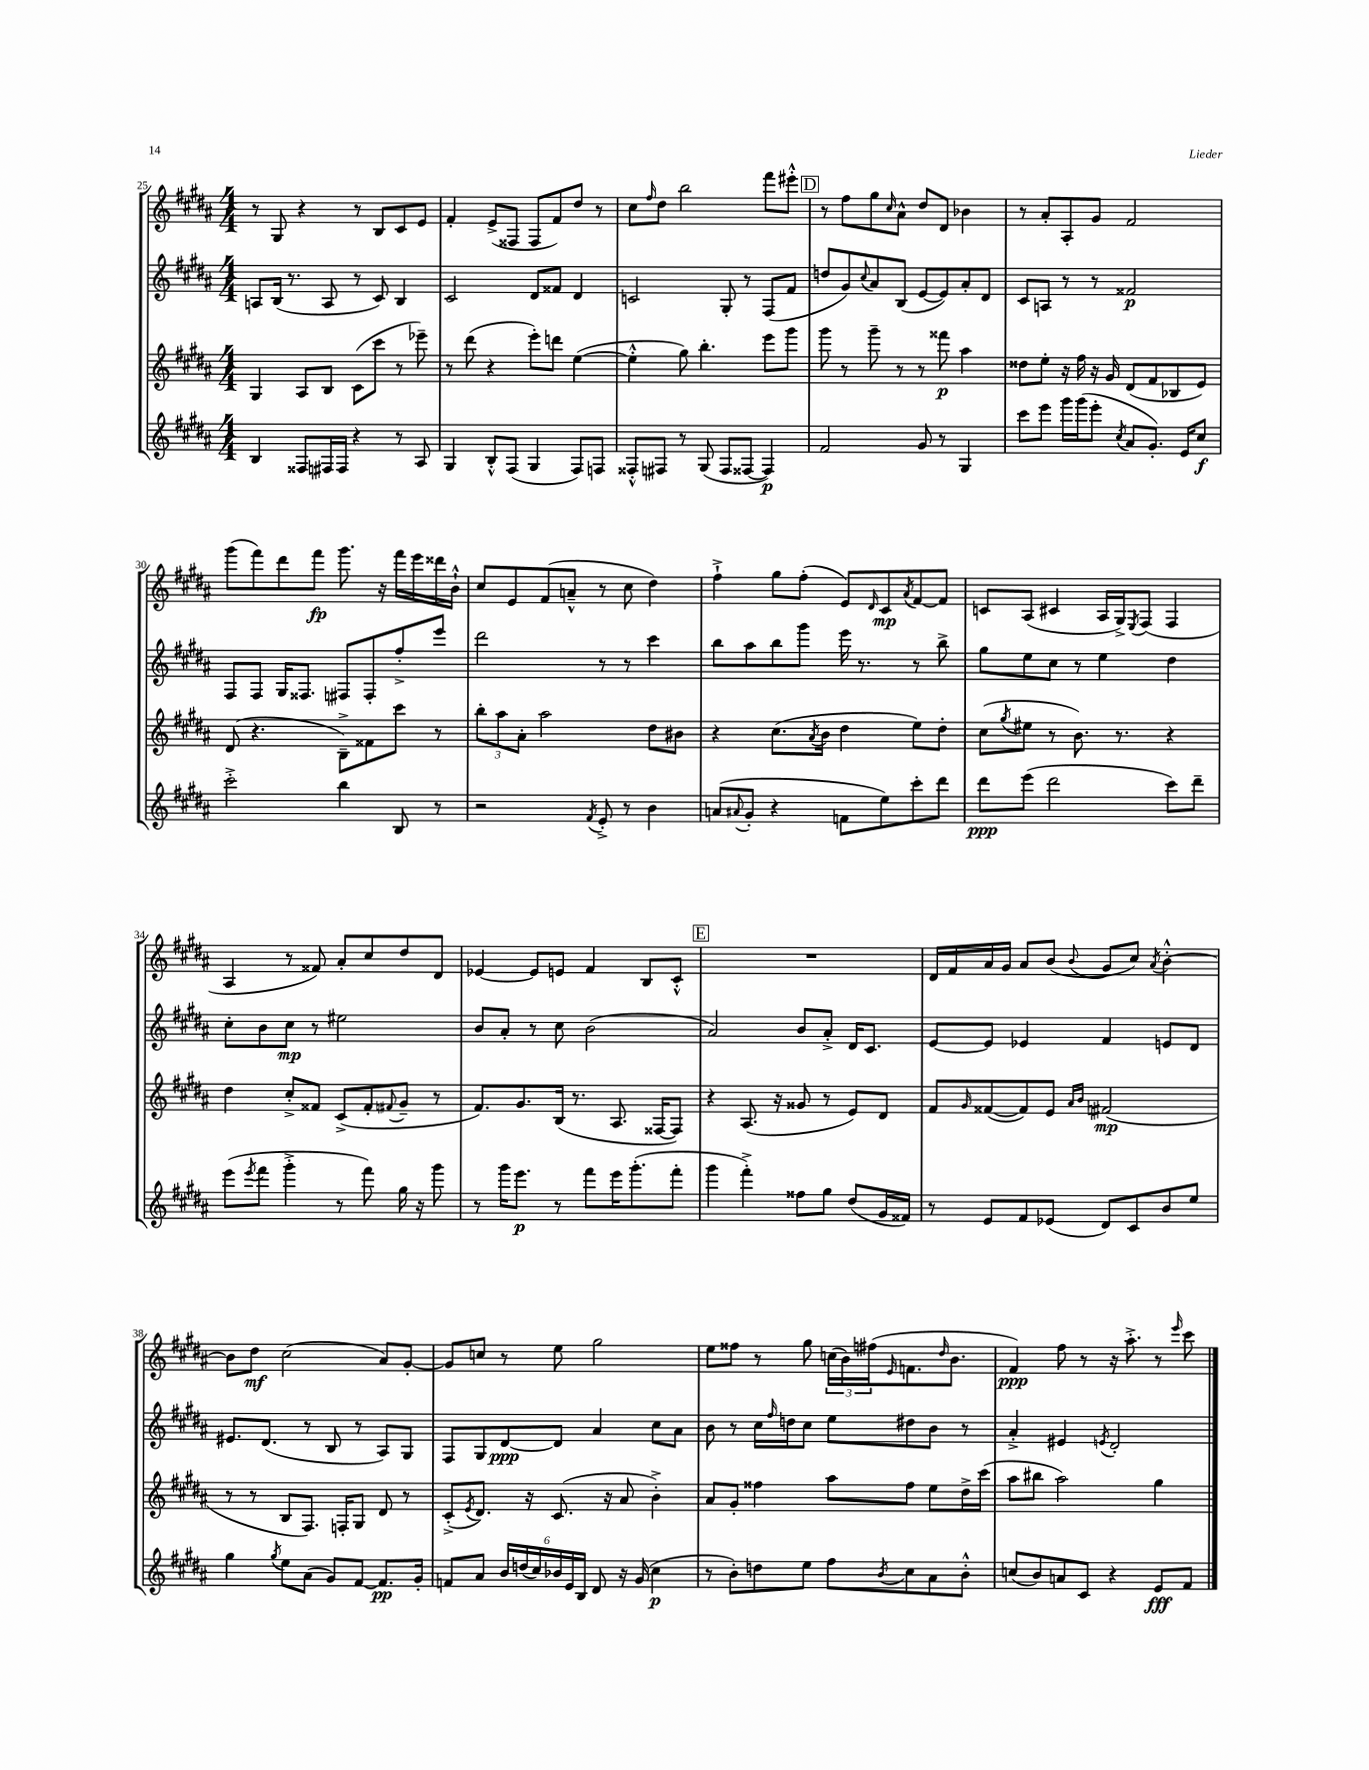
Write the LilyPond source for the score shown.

<<
\new StaffGroup <<
\new Staff = "s0" {
    \clef treble \key b \major \numericTimeSignature \time 4/4
    r8 gis8 r4 r8 b8 cis'8 e'8 |
    fis'4-. e'8->( fisis8 fisis8 fis'8) dis''8 r8 |
    cis''8 \grace { fis''16 } dis''8 b''2 fis'''8 eis'''8-.-^ |
    \mark \markup { \box "D" } r8 fis''8 gis''8 \grace { cis''16 } ais'8-^ dis''8 dis'8 bes'4 |
    r8 ais'8-. ais8-. gis'8 fis'2 |
    gis'''8( fis'''8) dis'''8 fis'''8\fp gis'''8. r16 fis'''16 e'''16 disis'''16 b'16-!-^ |
    cis''8 e'8 fis'8( a'8---^ r8 cis''8 dis''4) |
    fis''4-!-> gis''8 fis''8-.( e'8) \grace { dis'16 } cis'8\mp \acciaccatura { ais'8 } fis'8~ fis'8 |
    c'8 ais8( cis'4 ais16 gis16->) \acciaccatura { e8 } fis8( fis4 |
    ais4 r8 fisis'8) ais'8-. cis''8 dis''8 dis'8 |
    ees'4~ ees'8 e'8 fis'4 b8 cis'8-.-^ |
    \mark \markup { \box "E" } R1 |
    dis'16 fis'16 ais'16 gis'16 ais'8 b'8( \appoggiatura { b'8 } gis'8 cis''8) \acciaccatura { ais'8 } b'4~-.-^ |
    b'8 dis''8\mf cis''2( ais'8) gis'8~-. |
    gis'8 c''8 r8 e''8 gis''2 |
    e''8 fisis''8 r8 gis''8 \tuplet 3/2 { c''16( b'16) fis''16( } \grace { e'16 } f'8. \grace { dis''16 } b'8. |
    fis'4\ppp) fis''8 r8 r16 ais''8.-.-> r8 \grace { e'''16 } cis'''8 \bar "|." |
}
\new Staff = "s1" {
    \clef treble \key b \major \numericTimeSignature \time 4/4
    a8 b16( r8. a8 r8 cis'8) b4 |
    cis'2 dis'8 fisis'8 dis'4 |
    c'2 gis8-. r8 fis8( fis'8 |
    \mark \markup { \box "D" } d''8 gis'8) \appoggiatura { cis''8 } ais'8 b8( e'8~ e'8) ais'8-. dis'8 |
    cis'8 a8 r8 r8 fisis'2\p |
    fis8 fis8 gis16 fisis8. fis8 fis8-. fis''8-.-> e'''8 |
    dis'''2 r8 r8 cis'''4 |
    b''8 ais''8 b''8 gis'''8 e'''16 r8. r8 b''8-> |
    gis''8 e''8 cis''8 r8 e''4 dis''4 |
    cis''8-. b'8 cis''8\mp r8 eis''2 |
    b'8 ais'8-. r8 cis''8 b'2( |
    \mark \markup { \box "E" } ais'2) b'8 ais'8-.-> dis'16 cis'8. |
    e'8~ e'8 ees'4 fis'4 e'8 dis'8 |
    eis'8. dis'8.( r8 b8 r8 ais8) gis8 |
    fis8 gis8 dis'8~\ppp dis'8 ais'4 cis''8 ais'8 |
    b'8 r8 cis''16 \grace { fis''16 } d''16 cis''8 e''8 dis''8 b'8 r8 |
    ais'4-.-> eis'4 \acciaccatura { e'8 } dis'2-. \bar "|." |
}
\new Staff = "s2" {
    \clef treble \key b \major \numericTimeSignature \time 4/4
    gis4 ais8 b8 cis'8( cis'''8 r8 ees'''8--) |
    r8 dis'''8( r4 e'''8-.) d'''8 e''4~( |
    e''4-.-^ gis''8) b''4.-. e'''8 gis'''8 |
    \mark \markup { \box "D" } gis'''8 r8 gis'''8-- r8 r8 fisis'''8\p ais''4 |
    disis''8 e''8-. r16 fis''16 r16 gis'16 dis'8( fis'8 bes8 e'8) |
    dis'8( r4. b8--->) fisis'8 cis'''8 r8 |
    \tuplet 3/2 { b''8-. ais''8 ais'8-. } ais''2 dis''8 bis'8 |
    r4 cis''8.( \acciaccatura { ais'8 } b'16 dis''4 e''8) dis''8-. |
    cis''8( \acciaccatura { gis''8 } eis''8 r8 b'8.) r8. r4 |
    dis''4 cis''8-.-> fisis'8 cis'8->( fisis'8-. \appoggiatura { fis'8 } gis'8-- r8 |
    fis'8.) gis'8. b16( r8. ais8. fisis16~ fisis8) |
    \mark \markup { \box "E" } r4 ais8.( r16 gisis'8 r8 e'8) dis'8 |
    fis'8 \grace { gis'16 } fisis'8~( fisis'8) e'8 \grace { ais'16 b'16 } fis'2\mp( |
    r8 r8 b8 fis8.) f16-. gis8 dis'8 r8 |
    cis'8-.->( \acciaccatura { e'8 } dis'8.) r16 cis'8.( r16 ais'8 b'4-.->) |
    ais'8 gis'8-. fisis''4 ais''8 fisis''8 e''8 dis''16-> cis'''16( |
    ais''8 bis''8 ais''2) gis''4 \bar "|." |
}
\new Staff = "s3" {
    \clef treble \key b \major \numericTimeSignature \time 4/4
    b4 fisis8 fis16 fis16 r4 r8 ais8 |
    gis4 b8-.-^ fis8( gis4 fis8) f8 |
    fisis8-.-^ fis8 r8 gis8( fis8 fisis8~ fisis4\p) |
    \mark \markup { \box "D" } fis'2 gis'8 r8 gis4 |
    cis'''8 e'''8 gis'''16 gis'''16( e'''8-. \acciaccatura { cis''8 } ais'8 gis'8.-.) e'16 cis''8\f |
    cis'''2-.-> b''4 b8 r8 |
    r2 \acciaccatura { fis'8 } e'8-.-> r8 b'4 |
    a'8( \appoggiatura { ais'8 } gis'8-. r4 f'8 e''8) cis'''8-. dis'''8 |
    dis'''8\ppp e'''8( dis'''2 cis'''8) dis'''8-- |
    e'''8( \acciaccatura { e'''8 } fis'''8 gis'''4-.-> r8 fis'''8) gis''16 r16 gis'''8 |
    r8 gis'''16 e'''8.\p r8 fis'''8 e'''16 gis'''8.-.( fis'''8-. |
    \mark \markup { \box "E" } gis'''4 fis'''4-.->) fisis''8 gis''8 dis''8( gis'16 fisis'16) |
    r8 e'8 fis'8 ees'8( dis'8) cis'8 b'8 e''8 |
    gis''4 \acciaccatura { gis''8 } e''8 ais'8( gis'8) fis'8~ fis'8.\pp gis'16-. |
    f'8 ais'8 \tuplet 6/4 { b'16 d''16( cis''16) bes'16 e'16 b16 } dis'8 r16 gis'16( cis''4\p |
    r8 b'8-.) d''8 e''8 fis''8 \acciaccatura { b'8 } cis''8 ais'8 b'8-.-^ |
    c''8( b'8) a'8 cis'8 r4 e'8\fff fis'8 \bar "|." |
}
>>
>>
\layout { \context { \Score currentBarNumber = #25 } }
